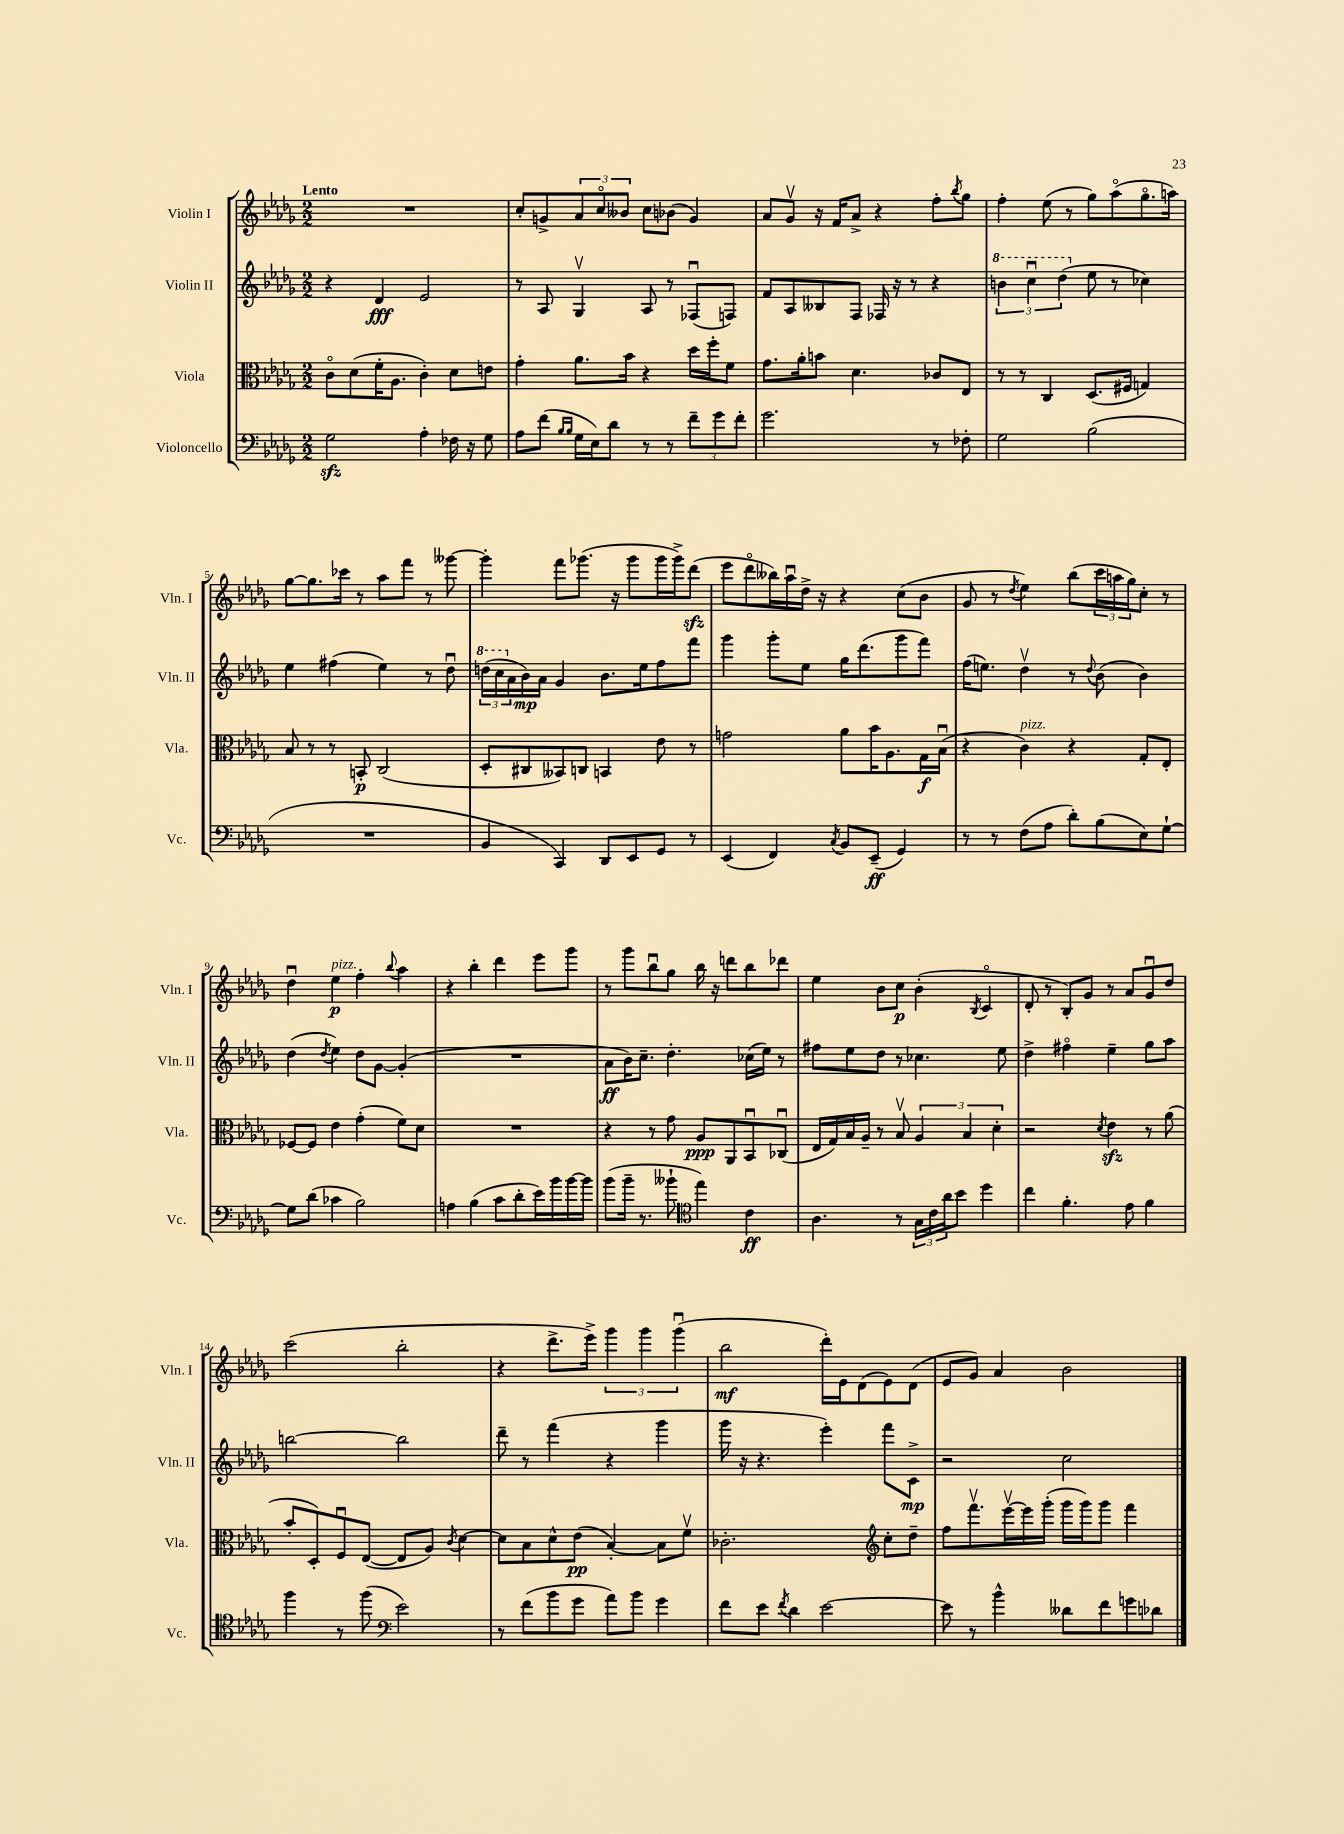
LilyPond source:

<<
\new StaffGroup <<
\new Staff = "s0" \with { instrumentName = "Violin I" shortInstrumentName = "Vln. I" } {
    \clef treble \key des \major \numericTimeSignature \time 2/2 \tempo "Lento"
    R1 |
    c''8-. g'8-> \tuplet 3/2 { aes'8 c''8\flageolet beses'8 } c''8 bes'8( g'4) |
    aes'8 ges'8\upbow r16 f'16 aes'8-> r4 f''8-. \acciaccatura { bes''8 } ges''8 |
    f''4-. ees''8( r8 ges''8) aes''8\flageolet( ges''8.\flageolet a''16) |
    ges''8~ ges''8. ces'''16 r8 aes''8 f'''8 r8 geses'''8~ |
    geses'''4-. f'''8 ges'''8.( r16 ges'''8 ges'''16 ges'''16->) des'''8\sfz( |
    ees'''8 des'''8\flageolet beses''16) aes''16\downbow des''16-> r16 r4 c''8( bes'8 |
    ges'8 r8 \acciaccatura { des''8 } ees''4) bes''8( \tuplet 3/2 { c'''16 a''16 ges''16) } c''8-. r8 |
    des''4\downbow ees''4\p^\markup { \italic "pizz." } f''4-. \appoggiatura { bes''8 } aes''4 |
    r4 bes''4-. des'''4 ees'''8 ges'''8 |
    r8 ges'''8 bes''8\downbow ges''8 bes''16 r16 d'''8 bes''8 des'''8 |
    ees''4 bes'8 c''8\p bes'4-.( \acciaccatura { bes8 } c'4\flageolet |
    des'8-. r8 bes8-.) ges'8 r8 aes'8 ges'8\downbow des''8 |
    c'''2( bes''2-. |
    r4 des'''8.-> ees'''16->) \tuplet 3/2 { ges'''4 ges'''4 ges'''4\downbow( } |
    bes''2\mf des'''16-.) ees'16 des'8( ees'8) des'8( |
    ees'8 ges'8) aes'4 bes'2 \bar "|." |
}
\new Staff = "s1" \with { instrumentName = "Violin II" shortInstrumentName = "Vln. II" } {
    \clef treble \key des \major \numericTimeSignature \time 2/2
    r4 des'4\fff ees'2 |
    r8 aes8 ges4\upbow aes8 r8 fes8\downbow( f8) |
    f'8 aes8 beses8 f8 fes16 r16 r8 r4 |
    \tuplet 3/2 { \ottava #1 b''4 c'''4\downbow des'''4( \ottava #0 } ees''8 r8 ces''4) |
    ees''4 fis''4( ees''4) r8 des''8\downbow |
    \tuplet 3/2 { \ottava #1 d'''16( c'''16 \ottava #0 aes'16 } bes'16\mp) aes'16 ges'4 bes'8. ees''16 f''8 f'''8 |
    ges'''4 ges'''8-. ees''8 ges''16 des'''8.( ges'''8 f'''8) |
    f''16( e''8.) des''4\upbow r8 \appoggiatura { des''8 } bes'8( bes'4) |
    des''4( \acciaccatura { des''8 } ees''4) des''8 ges'8~ ges'4-.( |
    R1 |
    aes'8\ff bes'16) c''8.-- des''4.-. ces''16( ees''16) r8 |
    fis''8 ees''8 des''8 r8 ces''4. ees''8 |
    des''4-> fis''4\flageolet ees''4-- ges''8 aes''8 |
    b''2~ b''2 |
    des'''8-- r8 f'''4( r4 ges'''4 |
    ges'''16 r16 r4. ees'''4-.) f'''8 c'8->\mp |
    r2 c''2 \bar "|." |
}
\new Staff = "s2" \with { instrumentName = "Viola" shortInstrumentName = "Vla." } {
    \clef alto \key des \major \numericTimeSignature \time 2/2
    c'8\flageolet des'8( f'16-. aes8. c'4-.) des'8 e'8 |
    ges'4-. aes'8. bes'16 r4 des''16 f''16-. f'8 |
    ges'8. aes'16-. b'8 des'4. ces'8 ees8 |
    r8 r8 c4 des8.( fis16 g4) |
    bes8 r8 r8 b,8-.\p c2( |
    des8-. cis8 beses,8) c8 b,4 ees'8 r8 |
    g'2 aes'8 bes'16 aes8. ges16\f bes16\downbow( |
    r4 c'4^\markup { \italic "pizz." }) r4 ges8-. ees8-. |
    fes8~ fes8 ees'4 ges'4-.( f'8) des'8 |
    R1 |
    r4 r8 ges'8 aes8\ppp aes,8 bes,8\downbow ces8\downbow( |
    ees16 ges16) bes16 aes16-- r8 bes8\upbow \tuplet 3/2 { aes4 bes4 des'4-. } |
    r2 \acciaccatura { des'8 } ees'4\sfz r8 aes'8( |
    bes'8-. des8-.) f8\downbow ees8~( ees8 aes8) \acciaccatura { c'8 } des'4~ |
    des'8 bes8 des'8-^ ees'8\pp( bes4~-.) bes8 f'8\upbow |
    ces'2.-. \clef treble c''8-. des''8-- |
    f''8 f'''8.\upbow ees'''16~\upbow ees'''16 ges'''16-.( ges'''16 ges'''16) ges'''8 f'''4 \bar "|." |
}
\new Staff = "s3" \with { instrumentName = "Violoncello" shortInstrumentName = "Vc." } {
    \clef bass \key des \major \numericTimeSignature \time 2/2
    ges2\sfz aes4-. fes16 r16 ges8 |
    aes8 f'8( \grace { bes16 bes16 } ges16 ees16) des'8 r8 r8 \tuplet 3/2 { f'8-- ges'8 f'8-. } |
    ges'2. r8 fes8-. |
    ges2 bes2( |
    R1 |
    bes,4 c,4) des,8 ees,8 ges,8 r8 |
    ees,4( f,4) \acciaccatura { c8 } bes,8 ees,8--\ff( ges,4) |
    r8 r8 f8( aes8 des'8-.) bes8( ees8) ges8~-! |
    ges8 des'8( ces'4 bes2) |
    a4 bes4( c'8 des'8-. ees'16) bes'16 bes'16~ bes'16 |
    bes'8( bes'16-- r8. beses'8-! \clef tenor ees''4) c'4\ff |
    aes4. r8 \tuplet 3/2 { ges16 c'16 aes'16 } bes'8 des''4 |
    c''4 f'4.-. ees'8 f'4 |
    f''4 r8 f''8( \clef bass ees'2) |
    r8 f'8( bes'8 ges'8 aes'8) bes'8 ges'4 |
    f'8 ees'8 \acciaccatura { f'8 } des'4 ees'2~ |
    ees'8 r8 bes'4-^ deses'8 f'8 g'8 des'8 \bar "|." |
}
>>
>>
